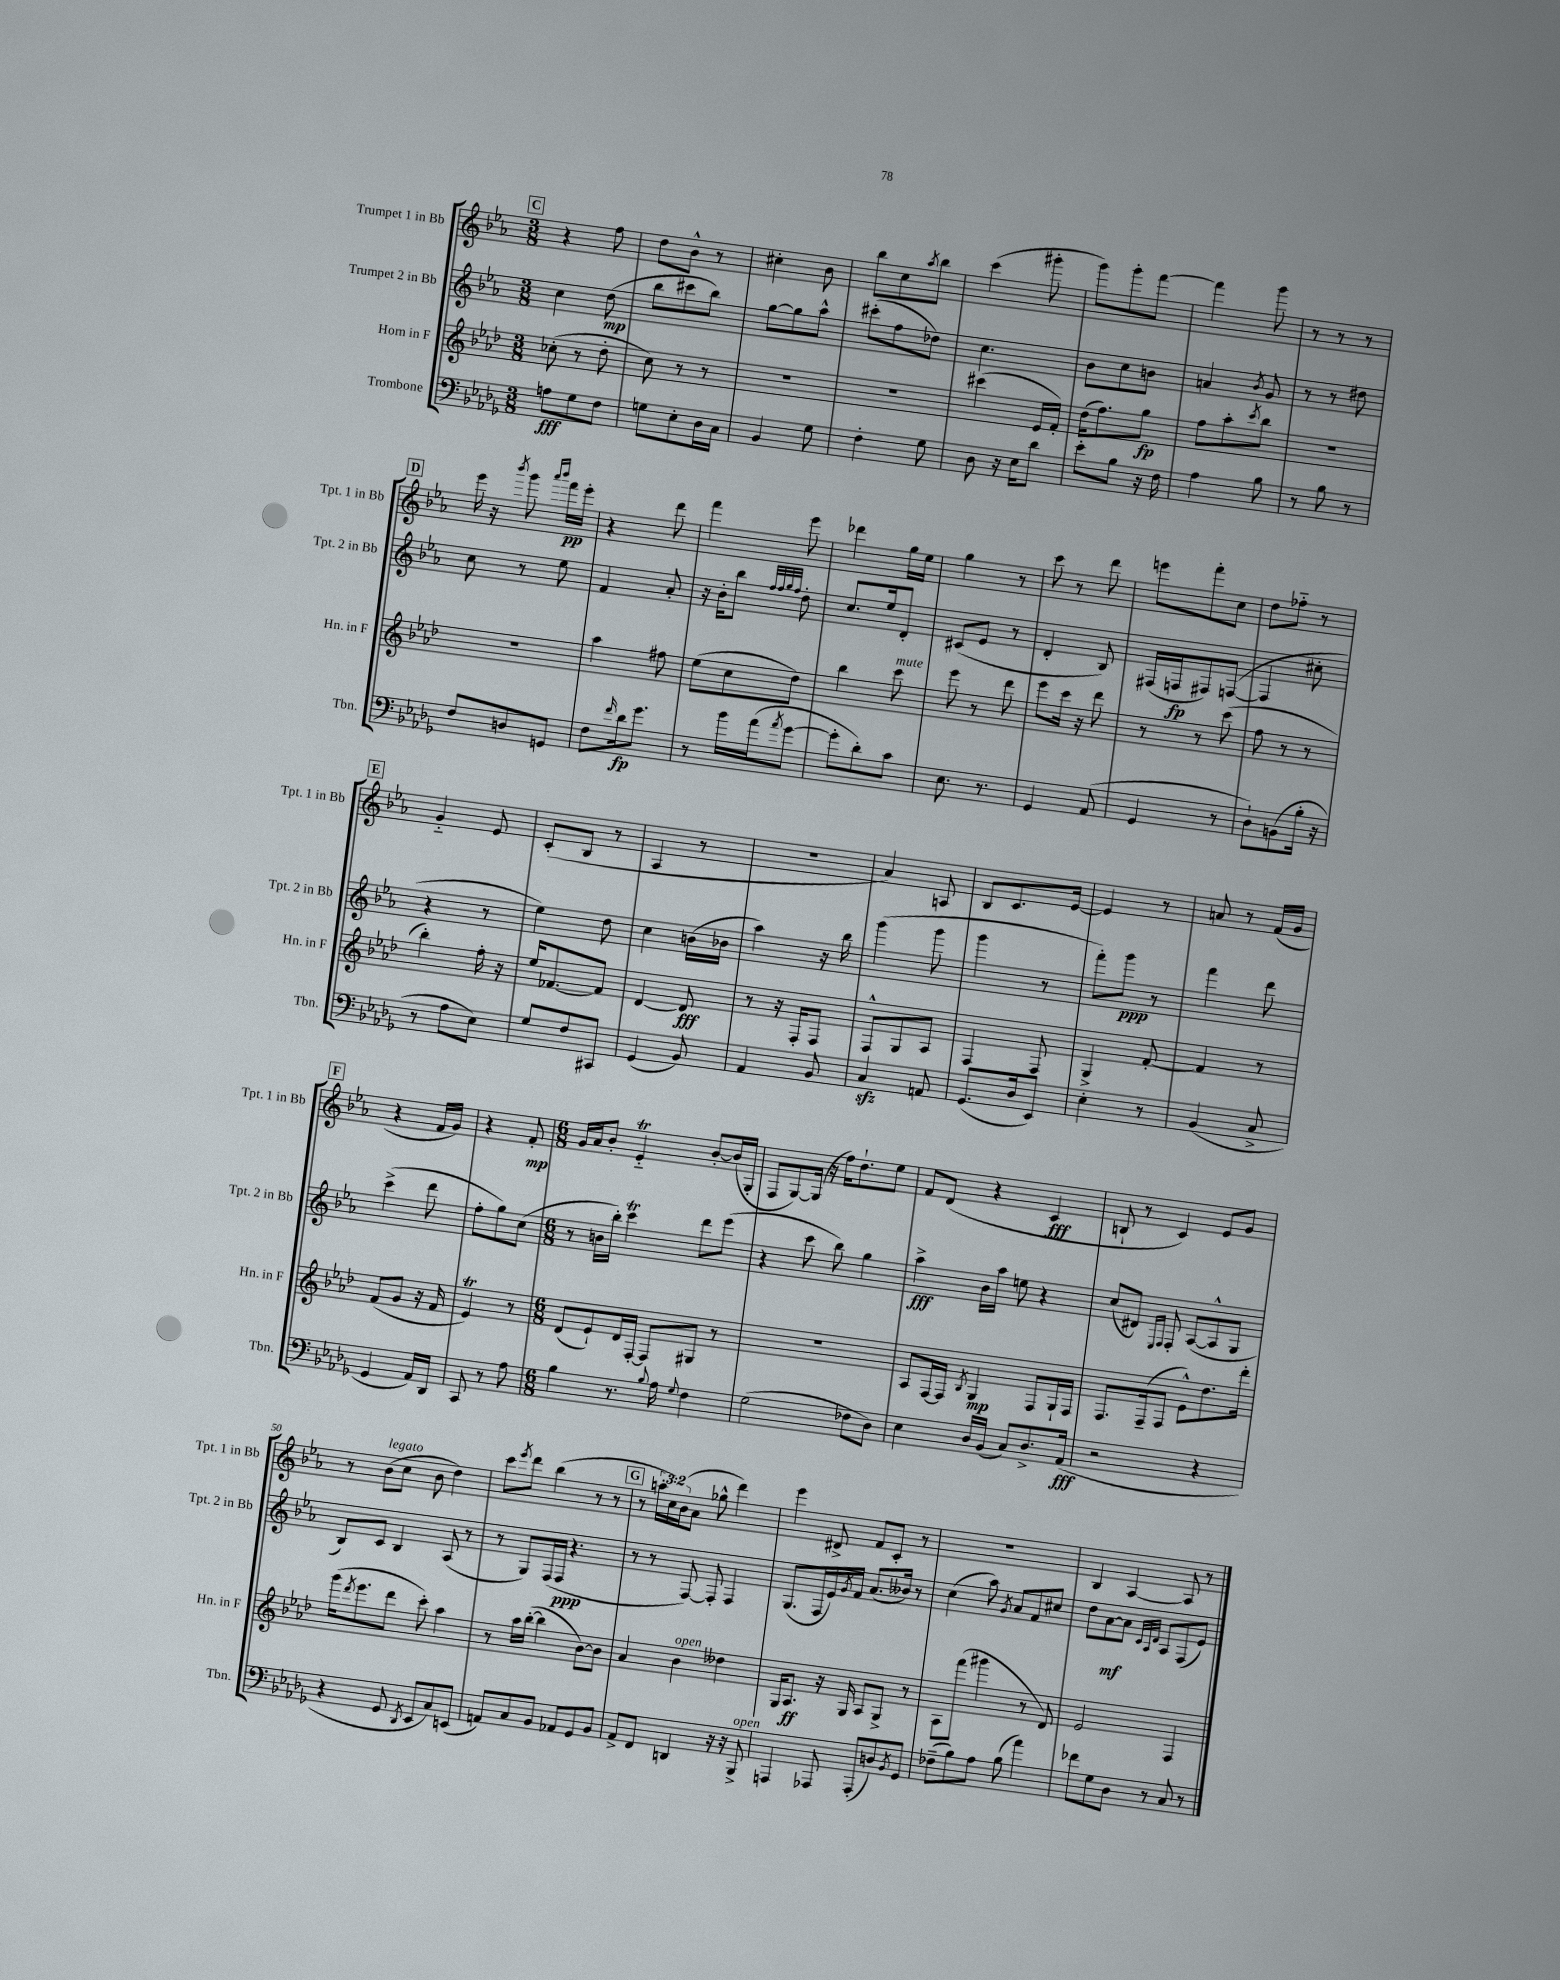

**kern	**kern	**kern	**kern
*staff4	*staff3	*staff2	*staff1
*clefF4	*clefG2	*clefG2	*clefG2
*k[b-e-a-d-g-]	*k[b-e-a-d-]	*k[b-e-a-]	*k[b-e-a-]
*M3/8	*M3/8	*M3/8	*M3/8
8A	(8cc-'	4cc	4r
8G-	8r	.	.
8F	8dd-'	(8dd	8ff
=	=	=	=
8G	8cc)	8bb-	8dd
8E-'	8r	8ccc#	8b-^^
16D-	8r	8bb-)	8r
16C	.	.	.
=	=	=	=
4BB-	4.r	[8gg	4cc#'
.	.	8gg]	.
8G-	.	8aa-^^	8b-
=	=	=	=
4F'	4.r	(8ccc#'	8bb-
.	.	8ff	8cc
.	.	.	8qaa-
8G-	.	8dd-)	8bb-
=	=	=	=
8D-	(4ccc#	4.cc	(4ccc
16r	.	.	.
16E-	.	.	.
8d-	16e-	.	8ggg#'
.	16f')	.	.
=	=	=	=
8e-'	(16dd-	8b-	8ggg)
.	8.ff)	.	.
8B-	.	8cc	8ggg'
16r	8gg	8b	[8fff
16F	.	.	.
=	=	=	=
4A-	8ff	4a	4fff]
.	8aa-'	.	.
.	8qccc	8qb-	.
8B-	8bb-	8g	8ggg
=	=	=	=
8r	4.r	8r	8r
8B-	.	8r	8r
8r	.	8dd#	8r
=	=	=	=
8F	4.r	8cc	16eee-
.	.	.	16r
.	.	.	8qbbb-
8D	.	8r	8ggg
.	.	.	16qqaaa-
.	.	.	16qqbbb-
8GG	.	8ee-	16fff
.	.	.	16eee-'
=	=	=	=
8F	4aa-	4f	4r
16qqf	.	.	.
16d-	.	.	.
8.g-	.	.	.
.	8ff#	8a-'	8ddd
=	=	=	=
8r	(8ee-	16r	4fff
.	.	16b-'	.
16b-	8cc	8bb-	.
(16a-	.	.	.
.	.	32qqff	.
.	.	32qqff	.
.	.	32qqgg	.
8qa-	.	32qqff	.
[8g-	8dd-)	8dd'	8eee-
=	=	=	=
8g-']	4bb-	8.cc	4ddd-
8d-')	.	.	.
.	.	16ee-	.
8c	8ccc	8d'	16gg
.	.	.	16ee-
=	=	=	=
8.E-	8eee-	(8c#	4gg
.	8r	8e-	.
8.r	.	.	.
.	8ddd-	8r	8r
=	=	=	=
4GG-	8eee-	4d'	8ccc
.	16ccc	.	8r
.	16r	.	.
(8AA-	8ddd-	8B-)	8ddd
=	=	=	=
4GG-	8r	(16F#	8eee
.	.	16F	.
.	8r	8F#)	8fff'
8r	(8ccc	([8F	8cc
=	=	=	=
8D-`)	8ff	4F]	8dd
(8BB	8r	.	8ff-'~
16B-'	8r	8cc#'	8r
16r	.	.	.
=	=	=	=
8r	4bb-')	4r	4g'~
8A-	.	.	.
8E-)	16ff'	8r	8e-
.	16r	.	.
=	=	=	=
8G-	16ee-	4ee-)	(8c'
.	[8.f-	.	.
8F	.	.	8B-
8CC#	8f-]	8dd	8r
=	=	=	=
(4GG-	[4d-	4cc	4A-
8BB-)	8d-]	(16b	8r
.	.	16b-	.
=	=	=	=
4AA-	8r	4aa-)	4.r
.	16r	.	.
.	16F'	.	.
8BB-	8F	16r	.
.	.	16bb-	.
=	=	=	=
4C	8F^^	(4ggg	4a-)
.	8G	.	.
8AA	8A-	8ggg	8A
=	=	=	=
(8.GG-	4F	4ggg	8B-
.	.	.	8.c
16D-	.	.	.
8EE-)	8F	8r	.
.	.	.	[16e-
=	=	=	=
4E-'	4G^	8fff')	4e-]
.	.	8ggg	.
8r	[8f'	8r	8r
=	=	=	=
(4BB-	4f]	4fff	8a
.	.	.	8r
8C^	8r	8ddd	(16f
.	.	.	16g
=	=	=	=
4GG-	(8f	(4ccc^	4r
.	8g	.	.
16AA-)	16r	8ddd	16f
16DD-	16f	.	16g)
=	=	=	=
8CC	4e-)	8ff'	4r
8r	.	8gg)	.
8A-	8r	(8cc	8f'
=	=	=	=
*M6/8	*M6/8	*M6/8	*M6/8
4B-	(8d-	8r	16g
.	.	.	16a-
.	8e-`)	16b	8b-'
.	.	16bb-')	.
8.r	16d-	4ccc	4e-'~
.	[16F'	.	.
.	8F]	.	.
8qqB-	.	.	.
16A-	.	.	.
8qqG-	.	.	.
4F	8G#	8ddd	[8b-'
.	8r	(8eee-	(16b-]
.	.	.	16G'
=	=	=	=
(2G-	2.r	4r	8F
.	.	.	[8G)
.	.	8ccc	(16G]
.	.	.	16r
.	.	8bb-)	16ff)
.	.	.	8.dd`
8F-	.	4gg	.
8D-)	.	.	8ee-
=	=	=	=
4E-	8A-	4aa-^	8f
.	[16F	.	(8d
.	16F]	.	.
.	8qB-	.	.
16D-	4G	16b-	4r
(16BB-	.	16aa-	.
8C)	.	8ee	.
8.D-^	8F	4r	4c
.	16G`	.	.
(16AA-	16F	.	.
=	=	=	=
2r	8.F	(8cc	8B`
.	.	8d#)	8r
.	(16F~	.	.
.	.	16qqE-	.
.	.	16qqF	.
.	8F	8F'	4c)
.	8e-^^)	([8A-	.
4r	8.dd-	8A-^^]	8e-
.	.	8G	8g
.	16ddd-'	.	.
=	=	=	=
4r	(16ggg	8B-)	8r
.	8qddd-	.	.
.	8.eee-	.	.
.	.	8c	(8b-
8GG-	8ddd-	4B-	8cc
8qDD-	.	.	.
8EE-	8ccc')	.	8b-
8C)	4aa-	(8A-	4dd)
(8EE	.	8r	.
=	=	=	=
8AA)	8r	8r	8ccc
.	.	.	8qeee-
8C	16aa-	8G)	8ddd
.	([16bb-'	.	.
8BB-	4bb-]	(16F	(4bb-
.	.	16F	.
8AA-	.	4.r	.
8GG-	[8b-)	.	8r
8BB-	8b-]	.	8r
=	=	=	=
8AA-^	4a-	8r	8r
8FF	.	8r	24aa'
.	.	.	24cc)
.	.	.	(24b-
4DD	4b-	[8F)	8a-
.	.	8F']	8gg-^^
16r	4dd--	4F	4ddd)
16r	.	.	.
8BBB-^	.	.	.
=	=	=	=
4AAA	16G	(8.G	4eee-
.	8.A-	.	.
.	.	16F	.
8AAA-	16r	16e-)	8d#^
.	.	8qg	.
.	16G	16f	.
(8AAA-'	8A-	(8.a-	8f
8D)	8G^	.	8c'
.	.	16b--)	.
8qBB-	.	.	.
8GG-	8r	8r	8r
=	=	=	=
(8F-~	8A-	(4cc	2.r
8B-)	(8fff	.	.
8A-	4ggg#	8aa-)	.
.	.	8qg	.
(8B-	.	8a-	.
4a-)	8r	8f	.
.	8d-)	8cc#	.
=	=	=	=
8f-	2e-	8dd	4B-
8G-	.	[8a-	.
8D-	.	8a-]	[4A-
.	.	32qqc	.
.	.	32qqA-	.
.	.	32qqd	.
8r	.	8A-	.
8C	4F	(8F	8A-]
8r	.	8e-)	8r
==	==	==	==
*-	*-	*-	*-
